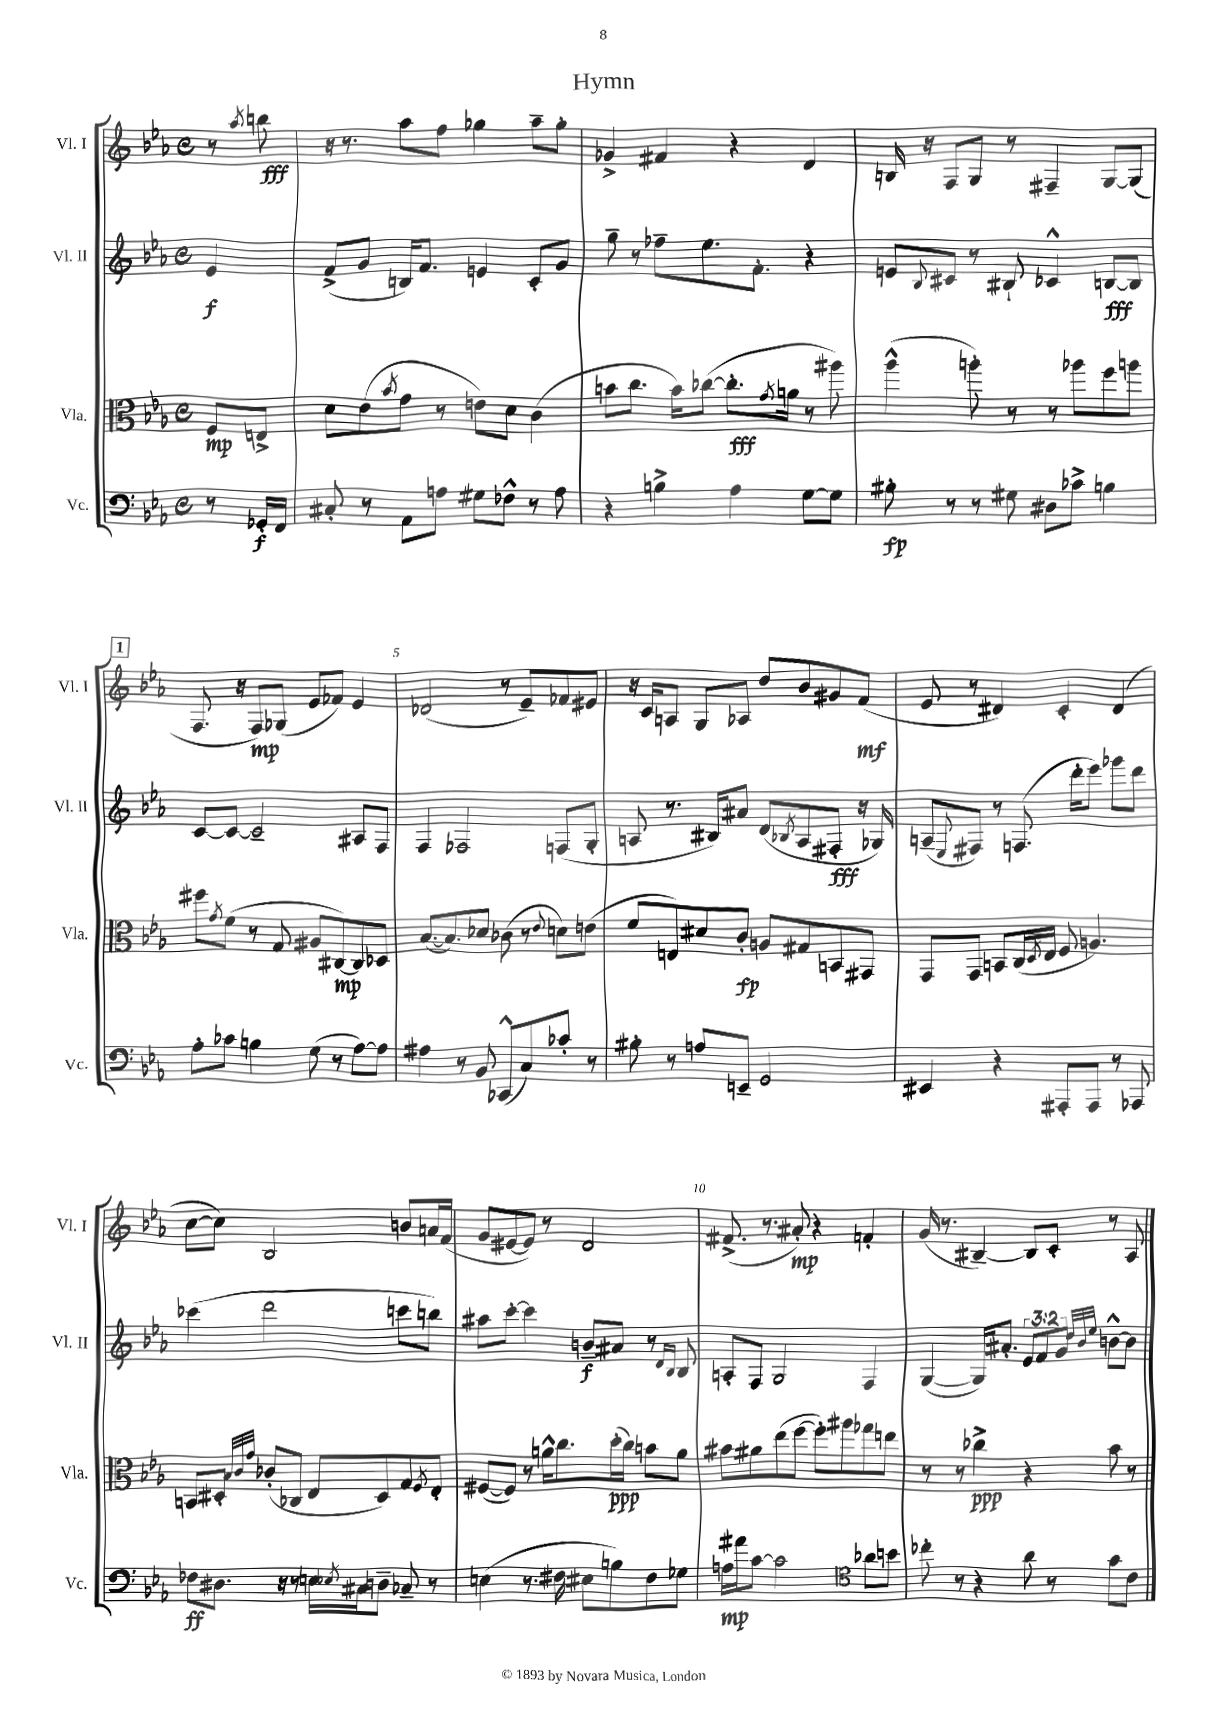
\header { title = "Hymn" }
<<
\new StaffGroup <<
\new Staff = "s0" \with { instrumentName = "Vl. I" shortInstrumentName = "Vl. I" } {
    \clef treble \key ees \major \defaultTimeSignature \time 4/4 \partial 4
    r8 \acciaccatura { aes''8 } b''8\fff |
    r16 r8. aes''8 f''8 ges''4 aes''8-- ges''8-. |
    ges'4-> fis'4 r4 d'4 |
    b16 r16 f8 g8 r8 fis4-- g8~ g8( |
    \mark \markup { \box "1" } f8. r16 f8\mp) ges8( ees'8 fes'8) ees'4 |
    des'2( r8 ees'8--) fes'8 eis'8 |
    r16 c'16 a8 g8 aes8 d''8 bes'8 gis'8 f'8\mf( |
    ees'8 r8 dis'4) c'4-. dis'4( |
    c''8~ c''8) bes2 b'8 a'16 f'16( |
    g'8 eis'8~ eis'8) r8 d'2 |
    fis'8.->( r8. ais'8-.\mp) r4 f'4-. |
    g'16( r8. bis4~--) bis8 c'8-. r8 aes8 \bar "|." |
}
\new Staff = "s1" \with { instrumentName = "Vl. II" shortInstrumentName = "Vl. II" } {
    \clef treble \key ees \major \defaultTimeSignature \time 4/4 \override Staff.TupletNumber.text = #tuplet-number::calc-fraction-text \partial 4
    ees'4\f |
    f'8->( g'8 b16) f'8. e'4 c'8-. g'8 |
    g''8-- r8 fes''8-- ees''8. f'8.-. r4 |
    e'8 \appoggiatura { bes8 } cis'8 r8 bis8-! ces'4-^ b8~\fff b8 |
    \mark \markup { \box "1" } c'8~ c'8~ c'2-- ais8 f8 |
    f4 fes2 f8( g8-. |
    a8 r8. bis16) ais'8 d'8( \acciaccatura { bes8 } a8 fis8-.\fff r16 ges16) |
    a8--( \appoggiatura { ees8 } fis8) r8 f8.( d'''16-. ees'''8) ges'''8 d'''8 |
    ces'''4( d'''2 c'''8 b''8) |
    ais''8 c'''8~-. c'''4 b'8--\f ais'8 r8 \grace { d'16 bes16 } bes8 |
    a8-. f8 g2 f4 |
    g4~( g16) ais'8.-. \tuplet 3/2 { ees'8 f'8 g'8 } \grace { d''32 bes'32 ees''32 } b'8~-^ b'8 \bar "|." |
}
\new Staff = "s2" \with { instrumentName = "Vla." shortInstrumentName = "Vla." } {
    \clef alto \key ees \major \defaultTimeSignature \time 4/4 \partial 4
    f8\mp e8-> |
    d'8 ees'8( \acciaccatura { bes'8 } g'8 r8 e'8) d'8 c'4( |
    b'8 c''8. b'16) ces''8~( ces''8.-.\fff \acciaccatura { g'8 } a'16 r8 ais''8) |
    aes''4-^( a''8-.) r8 r8 aes''8 f''8 a''8 |
    \mark \markup { \box "1" } fis''8 \acciaccatura { g'8 } f'8( r8 g8 ais8 cis8~\mp) cis8 des8 |
    bes8.~( bes8.) des'8 ces'8( r8 \appoggiatura { ees'8 } d'8) e'8( |
    f'8 e8) dis'8 c'8-.\fp a8 gis8 b,8 gis,8 |
    g,8 g,8 b,8 c16( \acciaccatura { d8 } ees16 f8 a4.) |
    b,8 dis8-. \grace { bes32 c'32 g'32 } ces'8-.( ces8 ees8 dis8) g8 \acciaccatura { f8 } ees8-. |
    fis8~( fis8) r8 a'16-^ c''8. d''16-.\ppp( c''16) b'8 a'8 |
    bis'8 ais'8 ees''8( f''8~ f''8-.) ais''8 ges''8 e''8 |
    r8 r8 ces''4->\ppp r4 bes'8 r8 \bar "|." |
}
\new Staff = "s3" \with { instrumentName = "Vc." shortInstrumentName = "Vc." } {
    \clef bass \key ees \major \defaultTimeSignature \time 4/4 \partial 4
    r8 ges,16-.\f f,16 |
    cis8-. r8 aes,8 a8 gis8 fes8-^ r8 a8 |
    r4 b4-> aes4 g8~ g8 |
    bis8-.\fp r8 r8 gis8 dis8 ces'8-> b4 |
    \mark \markup { \box "1" } aes8-. ces'8 b4 g8( r8 aes8~) aes8 |
    ais4 r8 bes,8 ces,8-^( c8) ces'8-. r8 |
    bis8-. r8 a8 e,8-- g,2 |
    eis,4 r4 ais,,8-. ais,,8 r8 aes,,8 |
    fes8\ff dis8. r16 r8 e16 \acciaccatura { ees8 } cis16 d8-- ces8-- r8 |
    e4( r8. fis16 eis8 b8) fis8 ges8 |
    a16\mp ais'16 c'8~ c'2 \clef tenor aes'8 b'8 |
    ces''8-. r8 r4 aes'8 r8 g'8 c'8 \bar "|." |
}
>>
>>
\layout { \context { \Score \override BarNumber.break-visibility = ##(#f #t #t) barNumberVisibility = #(every-nth-bar-number-visible 5) } }
